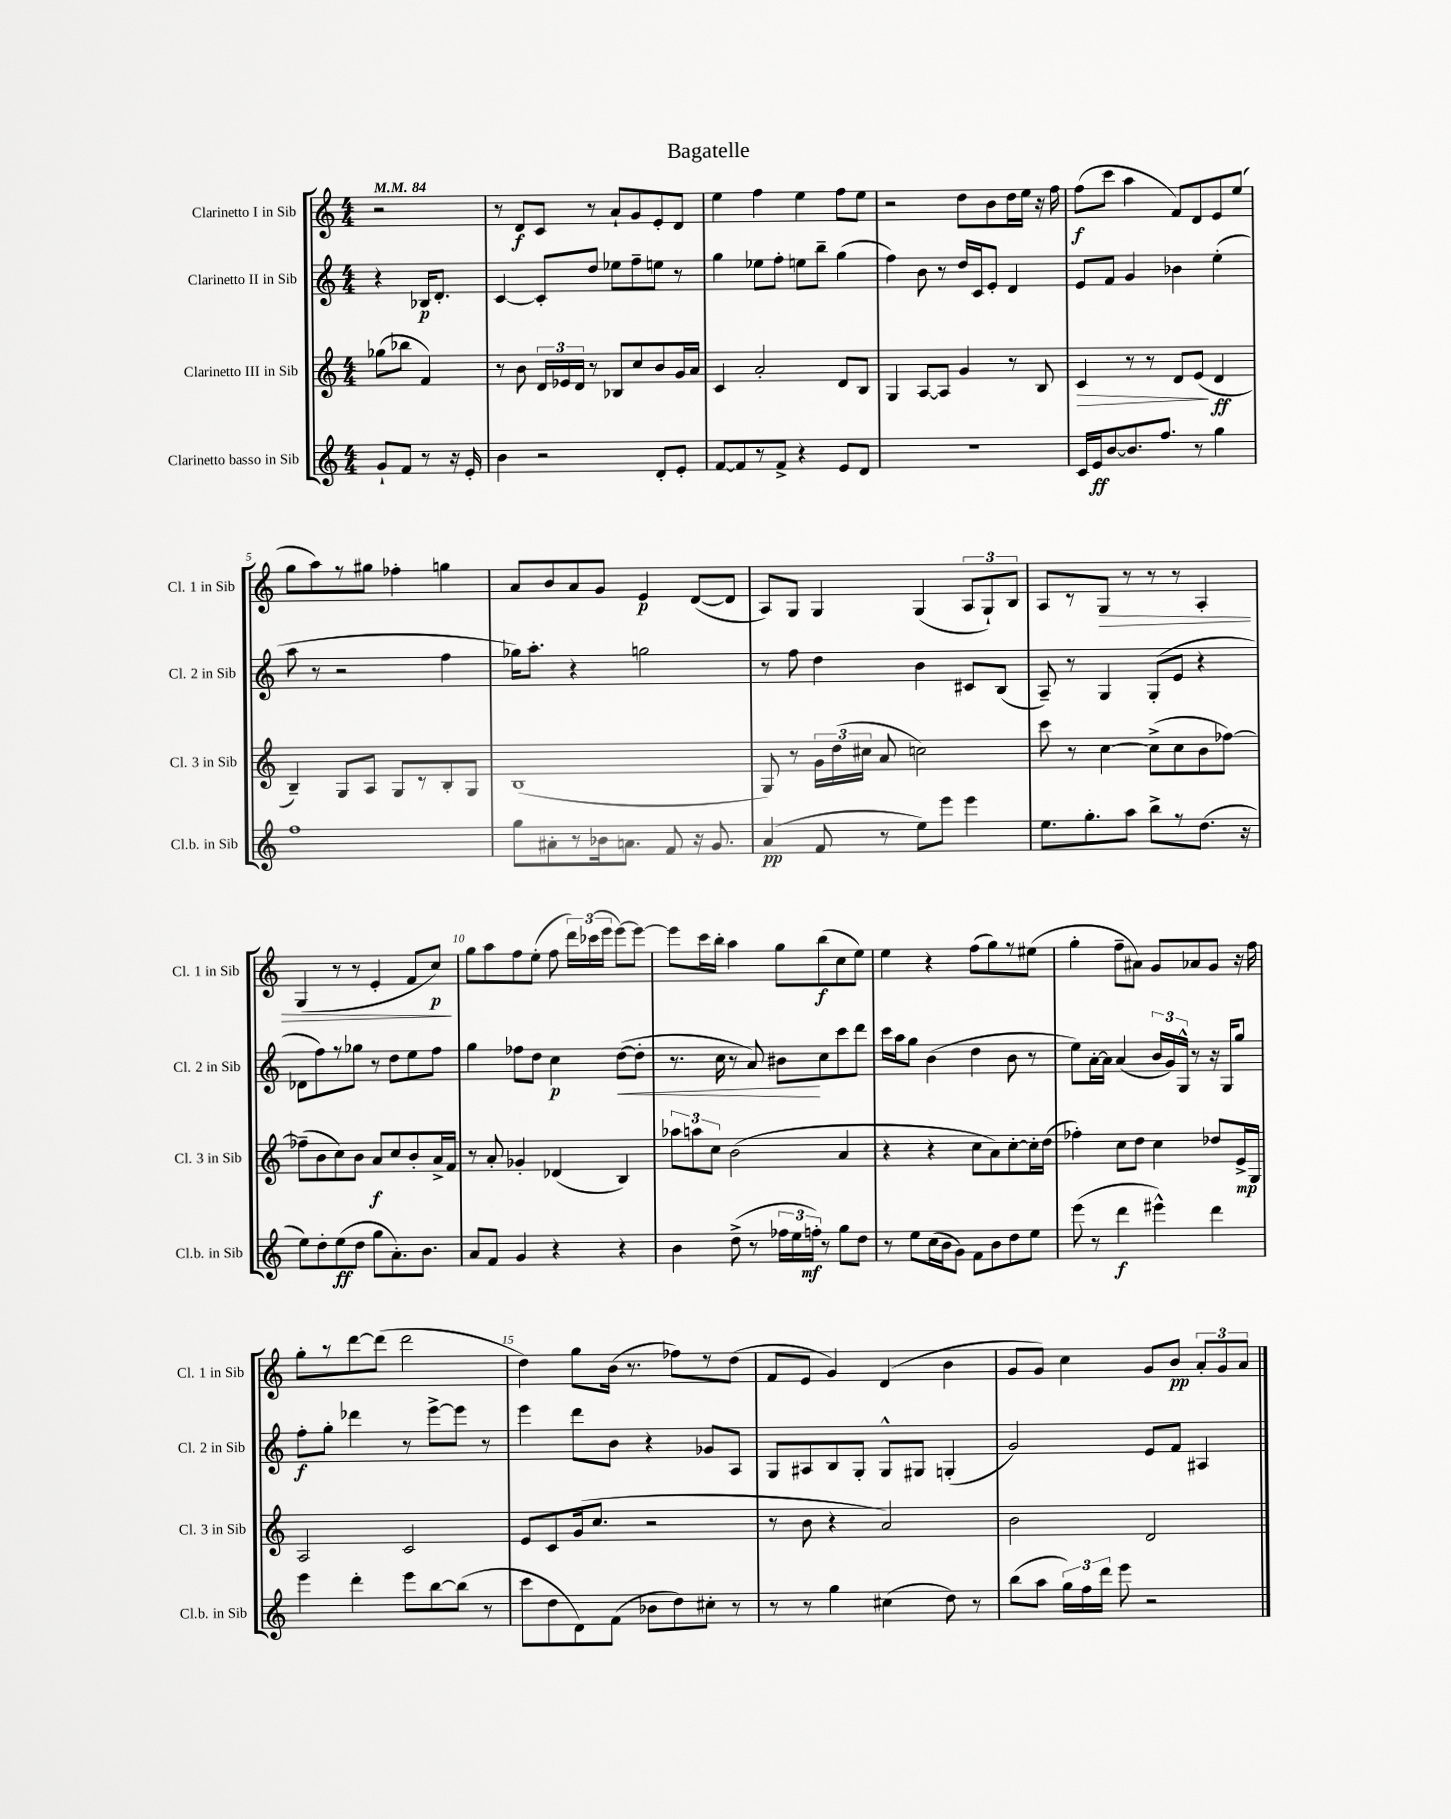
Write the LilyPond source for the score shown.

\header { title = "Bagatelle" }
<<
\new StaffGroup <<
\new Staff = "s0" \with { instrumentName = "Clarinetto I in Sib" shortInstrumentName = "Cl. 1 in Sib" } {
    \clef treble \key c \major \numericTimeSignature \time 4/4 \partial 2 \tempo 4 = 84
    \autoBeamOff r2 |
    r8 d'8[\f c'8] r8 a'8[-! g'8 e'8-. d'8] |
    e''4 f''4 e''4 f''8[ e''8] |
    r2 d''8[ b'8 d''16 e''16] r16 f''16 |
    f''8[\f( c'''8] a''4 f'8[) d'8 e'8 e''8]( |
    g''8[ a''8) r8 gis''8] fes''4-. g''4 |
    a'8[ b'8 a'8 g'8] e'4\p d'8[~( d'8] |
    a8[) g8] g4 g4( \tuplet 3/2 { a8[ g8-!) b8] } |
    a8[ r8 g8]\> r8 r8 r8 a4-. |
    g4( r8 r8 e'4-. f'8[ c''8]\p\!) |
    g''8[ a''8 f''8 e''8]-.( f''8 \tuplet 3/2 { d'''16[) ces'''16( e'''16] } e'''8[~) e'''8]~ |
    e'''8[ c'''16 b''16]-. a''4 g''8[ b''8\f( c''8 e''8]) |
    e''4 r4 f''8[( g''8) r8 eis''8]( |
    g''4-. f''8[-- ais'8]) g'8[ aes'8 g'8] r16 f''16 |
    g''8[-. r8 d'''8~ d'''8]( d'''2 |
    d''4) g''8[ b'16]( r8. fes''8[) r8 d''8]( |
    f'8[ e'8] g'4) d'4( b'4 |
    g'8[ g'8]) c''4 g'8[ b'8]\pp \tuplet 3/2 { a'8[-. g'8 a'8] } \bar "|." |
}
\new Staff = "s1" \with { instrumentName = "Clarinetto II in Sib" shortInstrumentName = "Cl. 2 in Sib" } {
    \clef treble \key c \major \numericTimeSignature \time 4/4 \partial 2
    \autoBeamOff r4 bes16[\p d'8.]-. |
    c'4~ c'8[-. d''8] ees''8[ f''8-- e''8] r8 |
    g''4 ees''8[ f''8]-. e''8[ b''8]-- g''4( |
    f''4) b'8 r8 d''16[ c'16 e'8]-. d'4 |
    e'8[ f'8] g'4 bes'4 e''4-.( |
    a''8 r8 r2 f''4 |
    ges''16[) a''8.]-. r4 g''2 |
    r8 f''8 d''4 b'4 cis'8[ b8]( |
    a8--) r8 g4 g8[-.( e'8] r4 |
    des'8[ f''8) r8 ges''8] r8 d''8[ e''8 f''8] |
    g''4 fes''8[ d''8] c''4\p d''8[~\<( d''8]-. |
    r8. c''16 r8 a'8) bis'8[\! c''8 c'''8 d'''8] |
    c'''16[ a''16 g''8] b'4( d''4 b'8 r8 |
    e''8[) a'16~-. a'16] a'4( \tuplet 3/2 { b'16[ g'16) g16]-^ } r8 r16 g16[ g''8] |
    f''8[-.\f g''8]-. des'''4 r8 e'''8[~-> e'''8] r8 |
    e'''4 d'''8[ b'8] r4 ges'8[ a8] |
    g8[ ais8 b8 g8]-. g8[-^ gis8] g4-.( |
    g'2) e'8[ f'8] ais4 \bar "|." |
}
\new Staff = "s2" \with { instrumentName = "Clarinetto III in Sib" shortInstrumentName = "Cl. 3 in Sib" } {
    \clef treble \key c \major \numericTimeSignature \time 4/4 \partial 2
    \autoBeamOff ges''8[( bes''8] f'4) |
    r8 b'8 \tuplet 3/2 { d'16[ ees'16 d'16] } r8 bes8[ c''8 b'8 g'16 a'16] |
    c'4 a'2-. d'8[ b8] |
    g4 a8[~ a8] g'4 r8 b8 |
    c'4\> r8 r8 d'8[ e'8]\!( d'4\ff |
    b4--) g8[ a8] g8[ r8 b8-. g8] |
    b1( |
    g8) r8 \tuplet 3/2 { g'16[ d''16( cis''16] } a'8 c''2) |
    c'''8 r8 c''4~ c''8[->( c''8 b'8 fes''8]~) |
    fes''8[--( b'8 c''8) b'8] a'8[\f c''8 b'8-. a'16-> f'16] |
    r8 a'8-. ges'4-. des'4( b4) |
    \tuplet 3/2 { aes''8[ a''8 c''8] } b'2( a'4 |
    r4 r4 c''8[ a'8) c''8~-. c''16-. d''16]( |
    fes''4-.) c''8[ d''8] c''4 des''8[ e'16->\mp g16] |
    a2 c'2 |
    e'8[ c'8 g'16( c''8.] r2 |
    r8 b'8 r4 a'2) |
    b'2 d'2 \bar "|." |
}
\new Staff = "s3" \with { instrumentName = "Clarinetto basso in Sib" shortInstrumentName = "Cl.b. in Sib" } {
    \clef treble \key c \major \numericTimeSignature \time 4/4 \partial 2
    \autoBeamOff g'8[-! f'8] r8 r16 e'16-. |
    b'4 r2 d'8[-. e'8]-. |
    f'8[~ f'8 r8 f'8]-> r4 e'8[ d'8] |
    R1 |
    c'16[ e'16\ff b'8~ b'8. f''8.] r8 g''4 |
    f''1 |
    g''8[ ais'8-. r8 bes'16 a'8.] f'8 r16 g'8. |
    a'4\pp( f'8 r8 e''8[) e'''8] e'''4 |
    e''8.[ g''8.-. a''8] b''8[-> r8 d''8.]( r16 |
    e''8[) d''8-. e''8\ff( d''8] g''8[ a'8.-.) b'8.] |
    a'8[ f'8] g'4 r4 r4 |
    b'4 d''8->( r8 \tuplet 3/2 { fes''16[ e''16 f''16]-.\mf) } r8 g''8[ d''8] |
    r8 e''8[ c''16( b'16 g'8]) f'8[ b'8 d''8 e''8] |
    e'''8( r8 d'''4\f eis'''4-^) d'''4 |
    e'''4 d'''4-. e'''8[ b''8~ b''8]( r8 |
    c'''8[ d''8 d'8) f'8]( bes'8[ d''8) cis''8]-. r8 |
    r8 r8 g''4 cis''4( d''8) r8 |
    b''8[( a''8] \tuplet 3/2 { g''16[) f''16 d'''16] } e'''8 r2 \bar "|." |
}
>>
>>
\layout { \context { \Score \override BarNumber.break-visibility = ##(#f #t #t) barNumberVisibility = #(every-nth-bar-number-visible 5) } }
